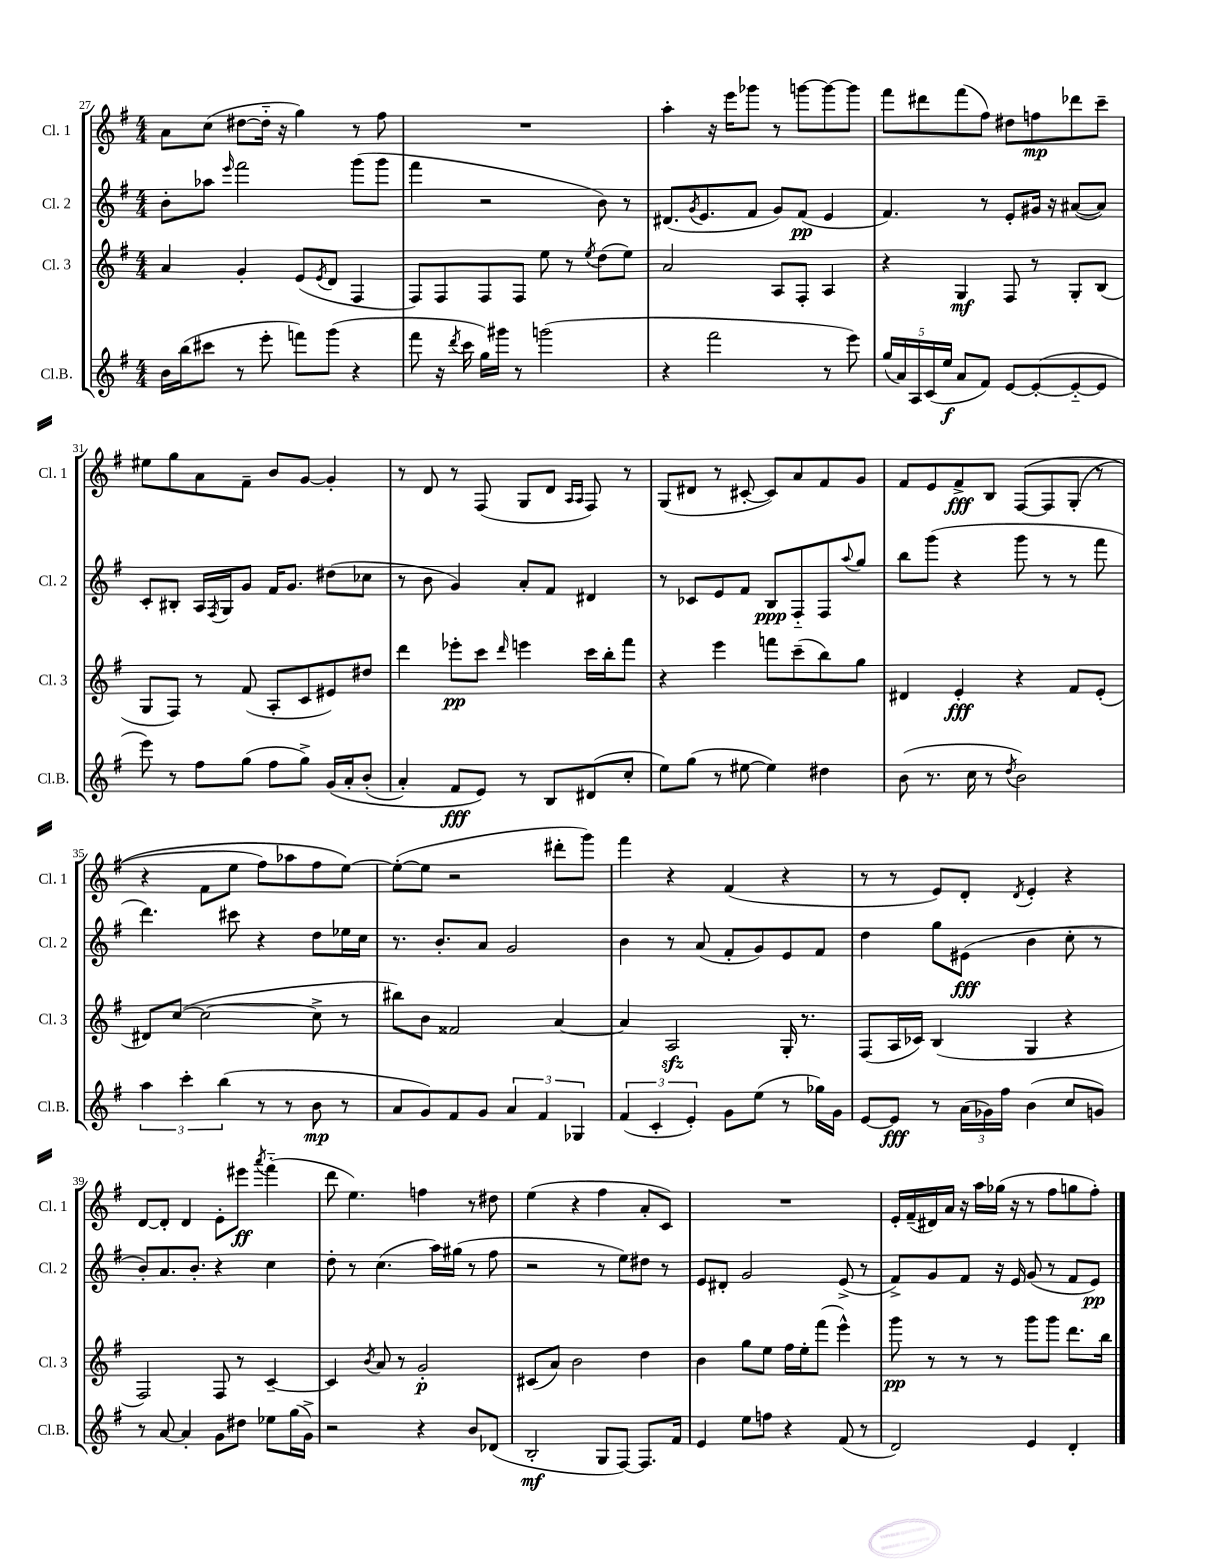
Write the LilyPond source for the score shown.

<<
\new StaffGroup <<
\new Staff = "s0" \with { instrumentName = "Cl. 1" shortInstrumentName = "Cl. 1" } {
    \clef treble \key g \major \numericTimeSignature \time 4/4
    a'8 c''8( dis''8~ dis''16-_ r16 g''4) r8 fis''8 |
    R1 |
    a''4-. r16 e'''16 ges'''8 r8 g'''8~ g'''8~ g'''8 |
    fis'''8 dis'''8 fis'''8( fis''8) dis''8 f''8\mp des'''8 c'''8-- |
    eis''8 g''8 a'8 fis'8-- b'8 g'8~ g'4-. |
    r8 d'8 r8 fis8( g8 d'8 \grace { a16 a16 } fis8) r8 |
    g8( dis'8 r8 cis'8~-. cis'8) a'8 fis'8 g'8 |
    fis'8 e'8 fis'8->\fff b8 fis8~\( fis8 g8-.( r8 |
    r4 fis'8 e''8 fis''8) aes''8 fis''8 e''8~\) |
    e''8~-.( e''8 r2 dis'''8-. g'''8) |
    fis'''4 r4 fis'4( r4 |
    r8 r8 e'8) d'8-. \acciaccatura { d'8 } e'4-. r4 |
    d'8~ d'8-. d'4 e'8-. eis'''8\ff \acciaccatura { a'''8 } fis'''4-_( |
    d'''8 e''4.) f''4 r8 dis''8 |
    e''4( r4 fis''4 a'8-. c'8) |
    R1 |
    e'16-. fis'16--( dis'16) a'16 r16 a''16 ges''16( r16 r8 fis''8 g''8 fis''8-.) \bar "|." |
}
\new Staff = "s1" \with { instrumentName = "Cl. 2" shortInstrumentName = "Cl. 2" } {
    \clef treble \key g \major \numericTimeSignature \time 4/4
    b'8-. aes''8 \grace { e'''16 } fis'''2 g'''8( g'''8 |
    fis'''4 r2 b'8) r8 |
    dis'8.( \acciaccatura { g'8 } e'8. fis'8 g'8) fis'8\pp( e'4 |
    fis'4.) r8 e'8-. gis'16 r16 ais'8~( ais'8) |
    c'8-. bis8-. a16 \acciaccatura { fis8 } g16 g'8 fis'16 g'8. dis''8( ces''8 |
    r8 b'8 g'4) a'8-. fis'8 dis'4 |
    r8 ces'8 e'8 fis'8 b8\ppp fis8-_ fis8 \appoggiatura { a''8 } g''8 |
    b''8 g'''8( r4 g'''8 r8 r8 fis'''8 |
    d'''4.) cis'''8 r4 d''8 ees''16 c''16 |
    r8. b'8.-. a'8 g'2 |
    b'4 r8 a'8( fis'8-. g'8) e'8 fis'8 |
    d''4 g''8 eis'8\fff( b'4 c''8-. r8 |
    b'8-.) a'8. b'8.-. r4 c''4 |
    d''8-. r8 c''4.( a''16) gis''16( r8 fis''8 |
    r2 r8 e''8) dis''8 r8 |
    e'8 dis'8-. g'2 e'8->( r8 |
    fis'8->) g'8 fis'8 r16 e'16 g'8( r8 fis'8 e'8\pp) \bar "|." |
}
\new Staff = "s2" \with { instrumentName = "Cl. 3" shortInstrumentName = "Cl. 3" } {
    \clef treble \key g \major \numericTimeSignature \time 4/4
    a'4 g'4-. e'8( \acciaccatura { e'8 } d'8 fis4 |
    fis8) fis8 fis8 fis8 e''8 r8 \acciaccatura { e''8 } d''8( e''8) |
    a'2 a8 fis8-. a4 |
    r4 g4\mf fis8 r8 g8-. b8( |
    g8 fis8) r8 fis'8( a8-. c'8 eis'8) dis''8 |
    d'''4 ees'''8-.\pp c'''8 \grace { d'''16 } e'''4 c'''16 b''16-. fis'''8 |
    r4 e'''4 f'''8 c'''8--( b''8) g''8 |
    dis'4 e'4-.\fff r4 fis'8 e'8-.( |
    dis'8) c''8~( c''2~ c''8-> r8 |
    bis''8) b'8 fisis'2 a'4~ |
    a'4 a2\sfz g16-. r8. |
    fis8( a16 ces'16) b4( g4 r4 |
    fis2) fis8 r8 c'4~-- |
    c'4 \acciaccatura { b'8 } a'8 r8 g'2-.\p |
    cis'8( a'8) b'2 d''4 |
    b'4 g''8 e''8 fis''16 e''16-. fis'''8( e'''4-^) |
    g'''8\pp r8 r8 r8 g'''8 g'''8 d'''8. b''16 \bar "|." |
}
\new Staff = "s3" \with { instrumentName = "Cl.B." shortInstrumentName = "Cl.B." } {
    \clef treble \key g \major \numericTimeSignature \time 4/4
    b'16 b''16( cis'''8 r8 e'''8-. f'''8) g'''8( r4 |
    fis'''8 r16 \acciaccatura { d'''8 } c'''16 g''16) gis'''16 r8 g'''2( |
    r4 fis'''2 r8 e'''8) |
    \tuplet 5/4 { g''16( a'16) a16 c'16( e''16\f } a'8 fis'8) e'8~ e'8~-.( e'8~-_ e'8 |
    e'''8) r8 fis''8 g''8( fis''8 g''8->) g'16\( a'16-. b'8-.( |
    a'4-.) fis'8\fff e'8\) r8 b8 dis'8( c''8-. |
    e''8) g''8( r8 eis''8~ eis''4) dis''4 |
    b'8( r8. c''16 r8 \acciaccatura { d''8 } b'2) |
    \tuplet 3/2 { a''4 c'''4-. b''4( } r8 r8 b'8\mp r8 |
    a'8 g'8) fis'8 g'8 \tuplet 3/2 { a'4 fis'4 ges4 } |
    \tuplet 3/2 { fis'4( c'4-. e'4-.) } g'8 e''8( r8 ges''16) g'16 |
    e'8~ e'8\fff r8 \tuplet 3/2 { a'16( ges'16) fis''16 } b'4( c''8 g'8) |
    r8 a'8~ a'4-. g'8 dis''8 ees''8 g''16( g'16->) |
    r2 r4 b'8 des'8( |
    b2-.\mf g8 fis8~) fis8. fis'16 |
    e'4 e''8 f''8 r4 fis'8( r8 |
    d'2) e'4 d'4-. \bar "|." |
}
>>
>>
\layout { \context { \Score currentBarNumber = #27 } }
